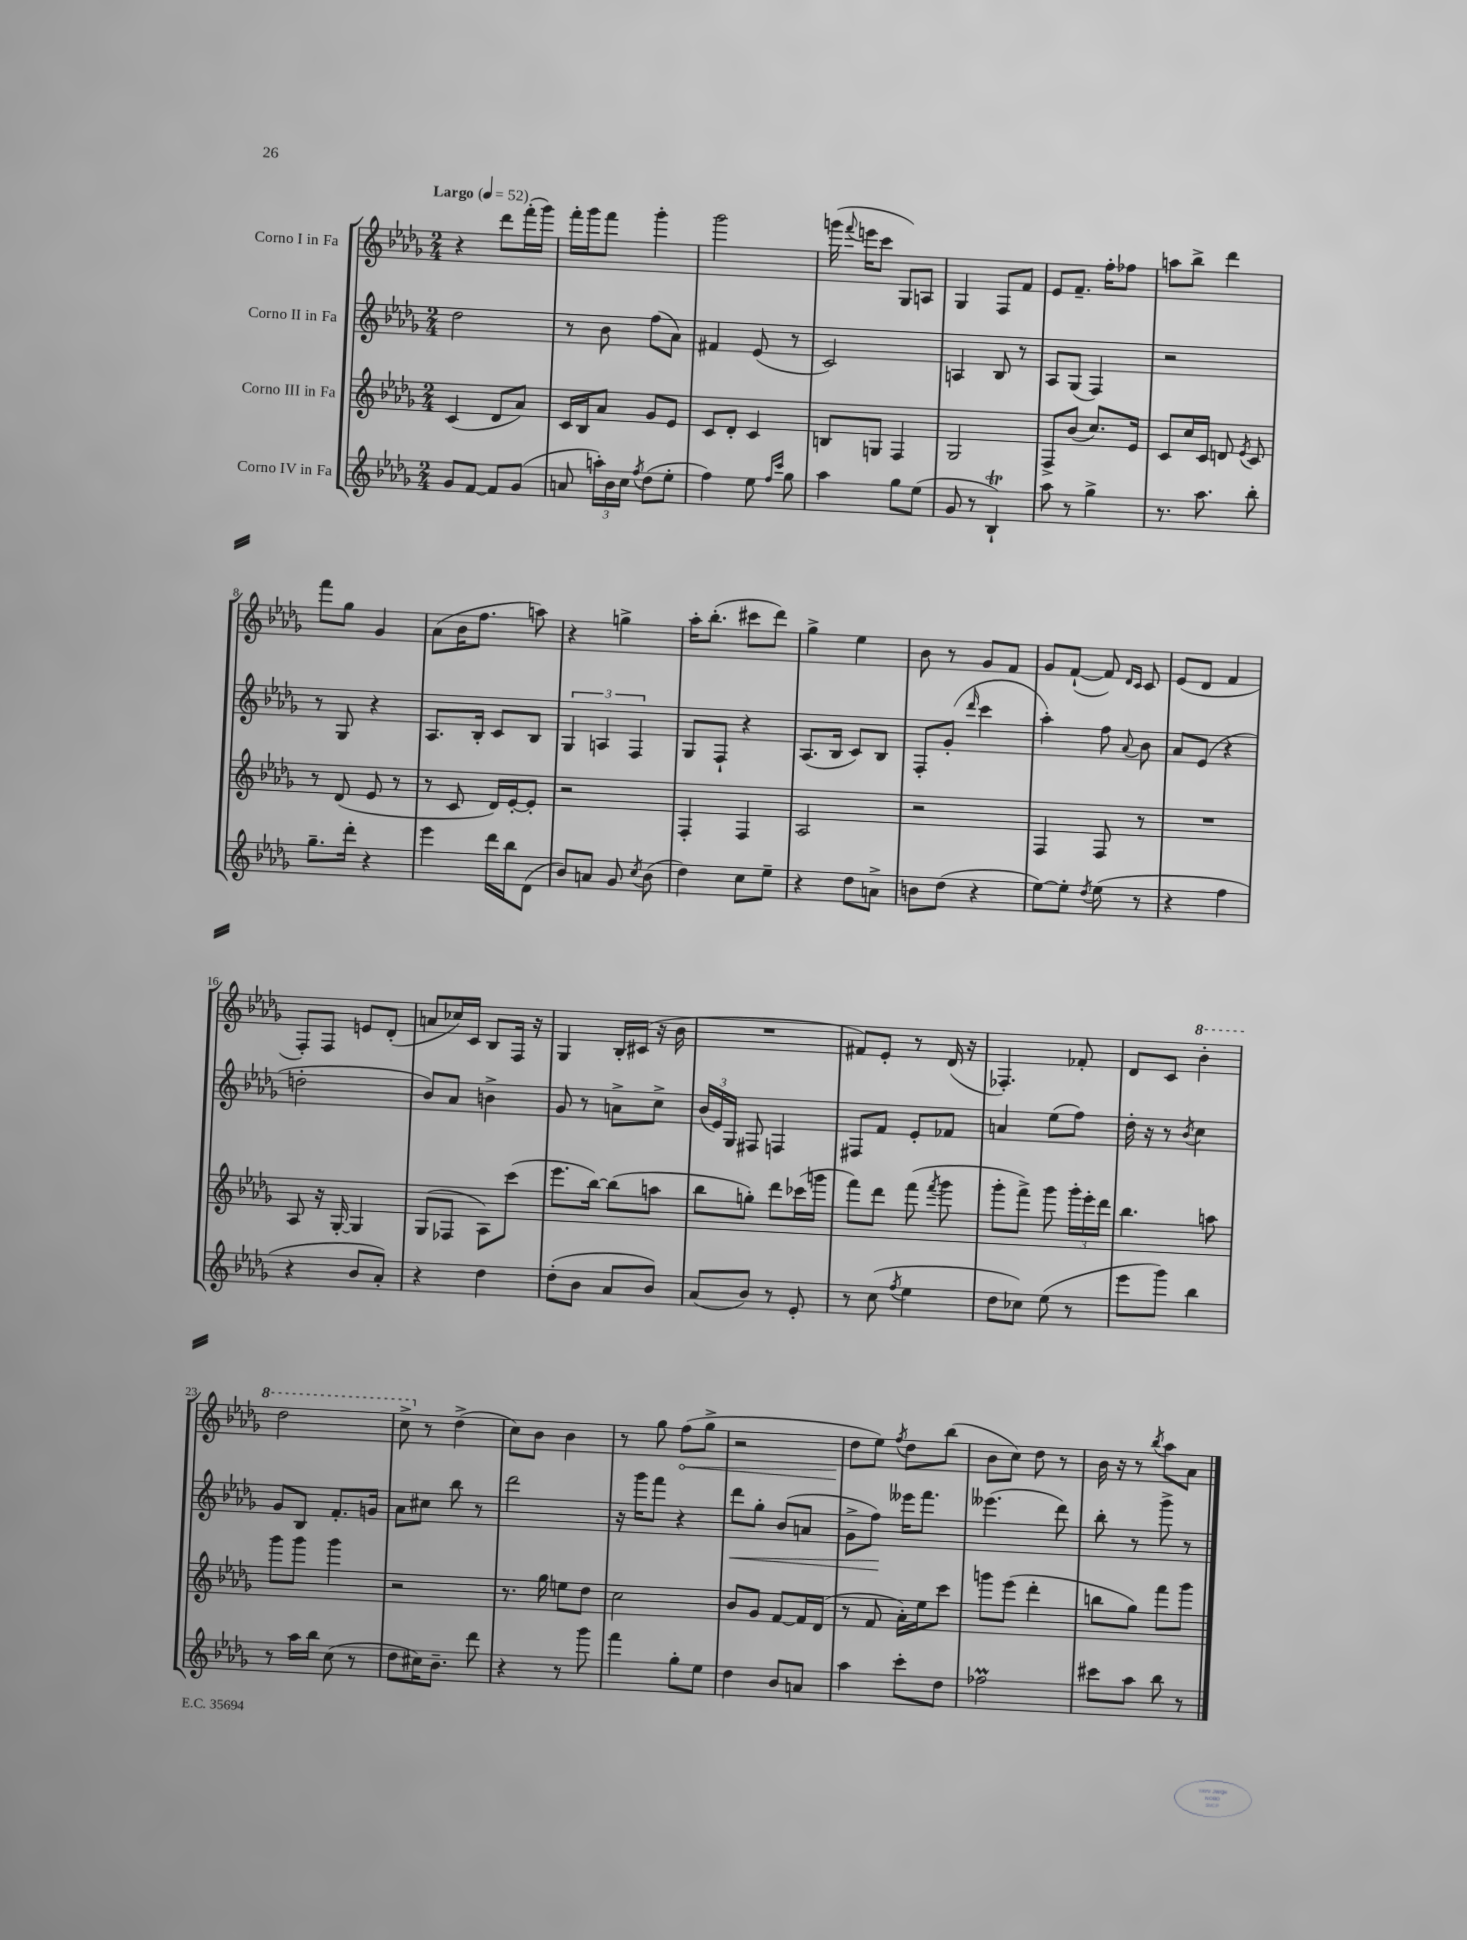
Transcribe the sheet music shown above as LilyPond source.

<<
\new StaffGroup <<
\new Staff = "s0" \with { instrumentName = "Corno I in Fa" } {
    \clef treble \key des \major \numericTimeSignature \time 2/4 \tempo "Largo" 4 = 52
    \autoBeamOff r4 des'''8[ f'''16-.( ges'''16]) |
    f'''16[-. ges'''16 f'''8] ges'''4-. |
    ges'''2 |
    g'''16( \appoggiatura { f'''8 } e'''16[ c'''8] ges8[) a8] |
    ges4 f8[ f'8] |
    ees'8[ f'8.]-- f''16[-. fes''8] |
    a''8[ bes''8]-> des'''4 |
    f'''8[ ges''8] ges'4 |
    aes'8[( bes'16 f''8.] a''8) |
    r4 g''4-> |
    aes''16[-. bes''8.]-.( cis'''8[ des'''8]) |
    ges''4-> ees''4 |
    bes'8 r8 ges'8[ f'8] |
    ges'8[ f'8]~-!( f'8) \grace { des'16[ c'16] } c'8 |
    ees'8[( des'8] f'4 |
    f8[-.) f8] e'8[ des'8]-.( |
    a'8[ ces''16) c'16] bes8[ f16] r16 |
    ges4 bes16[-. cis'16]( r16 bes'16 |
    R2 |
    fis'8[) ees'8]-. r8 des'16( r16 |
    fes4.-.) fes'8-. |
    des'8[ c'8] \ottava #1 bes''4-. |
    des'''2 |
    c'''8-> \ottava #0 r8 des''4->( |
    c''8[) bes'8] bes'4 |
    r8 ges''8 \once \override Hairpin.circled-tip = ##t f''8[\<( ges''8]-> |
    r2 |
    des''8[\! ees''8]) \acciaccatura { f''8 } des''8[ bes''8]( |
    bes'8[ c''8]) des''8 r8 |
    bes'16 r16 r8 \acciaccatura { bes''8 } aes''8[ aes'8] \bar "|." |
}
\new Staff = "s1" \with { instrumentName = "Corno II in Fa" } {
    \clef treble \key des \major \numericTimeSignature \time 2/4
    \autoBeamOff des''2 |
    r8 bes'8 f''8[( aes'8]) |
    fis'4 ees'8( r8 |
    c'2) |
    a4 bes8 r8 |
    aes8[ ges8]( f4) |
    r2 |
    r8 ges8 r4 |
    aes8.[ bes16]-. c'8[ bes8] |
    \tuplet 3/2 { ges4 a4 f4 } |
    ges8[ f8]-! r4 |
    aes8.[( bes16] c'8[) bes8] |
    f8[-. ges'8]-.( \grace { des'''16 } c'''4 |
    aes''4-.) f''8 \appoggiatura { aes'8 } bes'8 |
    aes'8[ ees'8]( r4 |
    d''2-. |
    bes'8[) aes'8] b'4-> |
    ges'8 r8 a'8[-> c''8]-> |
    \tuplet 3/2 { bes'16[( ees'16) ges16] } fis8 f4 |
    fis8[ f'8] ees'8[-. fes'8] |
    a'4 ees''8[( f''8]) |
    des''16-. r16 r8 \acciaccatura { bes'8 } c''4 |
    ges'8[ bes8] f'8.[-. g'16] |
    aes'8[ cis''8] bes''8 r8 |
    des'''2 |
    r16 ges'''16[ f'''8] r4 |
    des'''8[\< ges''8]-. bes'8[( a'8] |
    ges'8[-> f''8]\!) eeses'''16[ f'''8.] |
    eeses'''4.( des'''8) |
    bes''8-. r8 ges'''8-> r8 \bar "|." |
}
\new Staff = "s2" \with { instrumentName = "Corno III in Fa" } {
    \clef treble \key des \major \numericTimeSignature \time 2/4
    \autoBeamOff c'4( des'8[ aes'8]) |
    c'16[ bes16 aes'8] ges'8[ ees'8] |
    c'8[ des'8]-. c'4 |
    b8[ g8] f4 |
    ges2 |
    f8[-> bes'8]( c''8.[) ees'16] |
    c'8[ c''16 c'16] d'8 \acciaccatura { ees'8 } c'8 |
    r8 des'8( ees'8 r8 |
    r8 c'8 des'16[) ees'16~-. ees'8]-. |
    r2 |
    f4-. f4 |
    aes2 |
    r2 |
    f4 f8 r8 |
    R2 |
    aes8 r16 ges16~-. ges4 |
    ges8[( fes8] aes8[) c'''8]( |
    ees'''8.[ bes''16]~) bes''8[( a''8] |
    bes''8[ g''8]-.) des'''8[ ces'''16( g'''16] |
    f'''8[) des'''8] f'''8( \acciaccatura { f'''8 } ges'''8 |
    ges'''8[-. f'''8]->) ges'''8 \tuplet 3/2 { ges'''16[-. ees'''16-. des'''16] } |
    bes''4. a''8 |
    ges'''8[ ges'''8] ges'''4 |
    r2 |
    r8. ges''16 e''8[ des''8] |
    c''2 |
    bes'8[ ges'8] f'8[~ f'16 des'16]( |
    r8 f'8 aes'16[-.) ees''16 c'''8] |
    g'''8[ ees'''8]( des'''4-. |
    b''8[ ges''8]) f'''8[ ges'''8] \bar "|." |
}
\new Staff = "s3" \with { instrumentName = "Corno IV in Fa" } {
    \clef treble \key des \major \numericTimeSignature \time 2/4
    \autoBeamOff ges'8[ f'8]~ f'8[ ges'8]( |
    a'8 \tuplet 3/2 { a''16[-.) bes'16 c''16] } \acciaccatura { f''8 } des''8[( ees''8]-. |
    f''4) ees''8 \grace { f''16[ c'''16] } ges''8 |
    aes''4 ges''8[ ees''8]( |
    ges'8 r8 bes4-!\trill) |
    aes''8 r8 ges''4-> |
    r8. aes''8. bes''8-. |
    ges''8.[-- des'''16]-. r4 |
    ees'''4 des'''16[ bes''16 des'8]( |
    bes'8[) a'8] ges'8 \acciaccatura { c''8 } bes'8( |
    des''4) c''8[ ees''8]-- |
    r4 des''8[ a'8]-> |
    b'8[ des''8]( r4 |
    ees''8[~) ees''8]-. \acciaccatura { des''8 } ees''8( r8 |
    r4 f''4 |
    r4 bes'8[ aes'8]-.) |
    r4 des''4 |
    des''8[-.( bes'8] aes'8[ bes'8]) |
    aes'8[( bes'8]) r8 ees'8-. |
    r8 c''8( \acciaccatura { f''8 } ees''4 |
    des''8[ ces''8]) ees''8( r8 |
    ees'''8[ ges'''8]) bes''4 |
    r8 aes''16[ bes''16] c''8( r8 |
    des''8[ cis''16) bes'8.]-- des'''8 |
    r4 r8 ges'''8 |
    f'''4 ges''8[-. ees''8] |
    des''4 bes'8[ a'8] |
    aes''4 c'''8[-. des''8] |
    fes''2\prall |
    cis'''8[ aes''8] bes''8 r8 \bar "|." |
}
>>
>>
